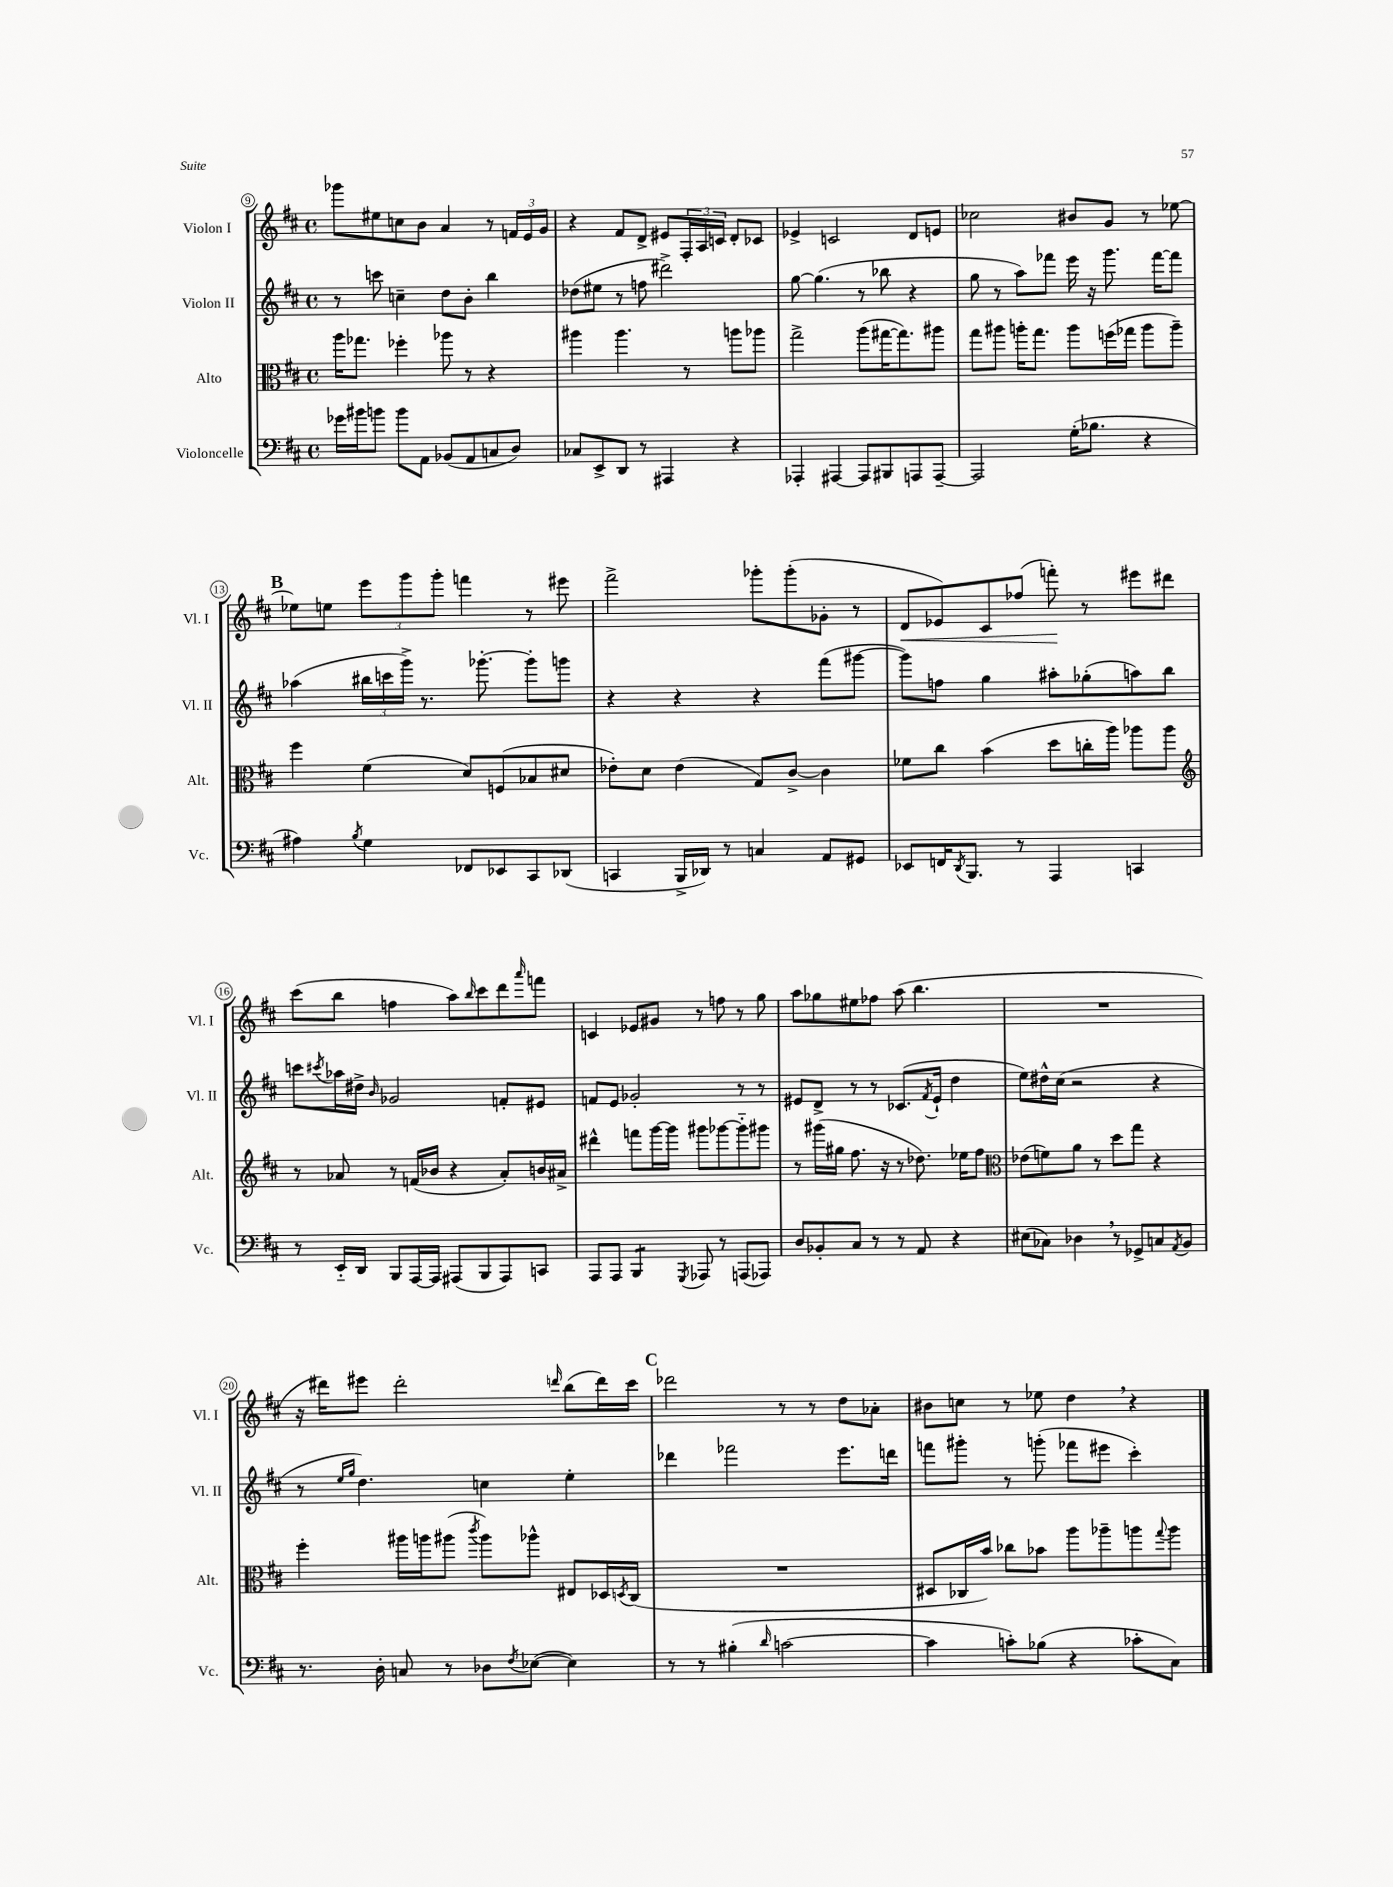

**kern	**kern	**kern	**kern
*staff4	*staff3	*staff2	*staff1
*clefF4	*clefC3	*clefG2	*clefG2
*k[f#c#]	*k[f#c#]	*k[f#c#]	*k[f#c#]
*M4/4	*M4/4	*M4/4	*M4/4
*met(c)	*met(c)	*met(c)	*met(c)
16g-	16aa	8r	8ggg-
16b#	8.gg-	.	.
8b	.	8ccc	8ee#
8b	4ff-'	4cc~	8cc
8AA	.	.	8b
(8BB-	8aa-	8dd	4a
8AA	8r	8b'	.
8C	4r	4bb	8r
8D)	.	.	24f
.	.	.	24e
.	.	.	24g
=	=	=	=
8C-	4aa#	(8dd-	4r
8EE^	.	8ee#	.
8DD	4.aa#	8r	8f#
8r	.	8ff	8d^
4AAA#	.	2ddd#^)	8e#
.	8r	.	24F#'
.	.	.	24A
.	.	.	24c
4r	8aa	.	8d'
.	8aa-	.	8c-
=	=	=	=
4AAA-'	2gg^	[8gg	4e-^
.	.	(4.gg]	.
[4AAA#	.	.	2c
8AAA#]	(8aa	8r	.
8BBB#	[16gg#	8bb-	.
.	8.gg#])	.	.
8AAA	.	4r	8d
[8AAA~	8aa#	.	8e
=	=	=	=
2AAA]	8gg	8gg	2cc-
.	8aa#	8r	.
.	16aa'	8aa)	.
.	8.gg	.	.
.	.	8fff-	.
(16G'	8aa	16eee	8b#
8.B-	.	16r	.
.	(16ff	8.ggg	8g
.	16gg-	.	.
4r	8aa	.	8r
.	.	[16fff-	.
.	8aa~)	8fff-]	[8ee-
=	=	=	=
4A#)	4ff#	(4aa-	8ee-]
.	.	.	8ee
8qB	.	.	.
4G	(4f#	24bb#	12eee
.	.	24ccc	.
.	.	24ggg^)	12ggg
.	.	8.r	.
.	.	.	12ggg'
8FF-	8d)	.	4fff
.	.	[8.ggg-'	.
8EE-	(8F	.	.
8CC#	8B-	8ggg-']	8r
(8DD-	8d#	8ggg	8eee#
=	=	=	=
4CC	8e-')	4r	2fff#^
.	8d	.	.
16BBB^	(4e-	4r	.
16DD-)	.	.	.
8r	.	.	.
4C	8G)	4r	8ggg-'
.	[8c#^	.	(8ggg-'
8AA	4c#]	(8fff#	8g-'
8GG#	.	[8ggg#	8r
=	=	=	=
8EE-	8f-	8ggg#])	8d
16FF	8cc#	8ff	8e-)
8qDD	.	.	.
8.BBB	.	.	.
.	(4b	4gg	8c#
8r	.	.	(8ff-
4AAA	8dd	8aa#'	8fff')
.	16cc'	(8gg-'	8r
.	16aa)	.	.
4CC	8aa-	8aa)	8eee#
.	8aa-	8bb	8ddd#
=	=	=	=
*	*clefG2	*	*
8r	8r	8ccc	(8ccc#
.	.	8qccc#	.
16EE'~	8a-	16aa-	8bb
16DD	.	16dd#^	.
.	.	16qqb	.
8BBB	8r	2g-	4ff
[16AAA	(16f	.	.
16AAA]	16b-	.	.
(8AAA#	4r	.	8aa)
.	.	.	16qqbb
8BBB	.	.	8ccc#
8AAA#)	8a-')	8f'	8ddd
.	.	.	16qqaaa
8CC	16b	8e#	8fff
.	16a#^	.	.
=	=	=	=
8AAA	4ddd#^^	8f	4c
8AAA	.	8e	.
4BBB	8fff	2g-'	8e-
.	[16ggg	.	8g#
.	16ggg]	.	.
8qGGG	.	.	.
8AAA-	8ggg#	.	8r
8r	[8ggg-	.	8ff
(8AAA	8ggg-'~]	8r	8r
8AAA-)	8ggg#	8r	8gg
=	=	=	=
8D	8r	8e#	8aa
8BB-'	(16ggg#	8d^	8gg-
.	16gg#	.	.
8C#	8.ff#	8r	8ee#
8r	.	8r	8ff-
.	16r	.	.
8r	8r	(8.c-	(8aa
8AA	8.dd-)	.	4.bb
.	.	8qf#	.
.	.	16e#`	.
4r	.	4dd	.
.	16ee-	.	.
.	8ff#	.	.
=	=	=	=
*	*clefC3	*	*
(8E#	(8e-	8ee)	1r
8C-)	8f)	16dd#^^	.
.	.	(16cc#	.
4D-	8a	2r	.
.	8r	.	.
8r	8dd	.	.
8GG-^	8gg	.	.
8C	4r	4r	.
8qAA	.	.	.
8BB	.	.	.
=	=	=	=
8.r	4ff#'	8r	16r
.	.	.	16ddd#)
.	.	16qqee	.
.	.	16qqgg	.
.	.	4.dd)	8eee#
16D'	.	.	.
8C	16aa#	.	2ddd#'
.	16aa	.	.
8r	(8aa#	.	.
.	8qccc#	.	.
8D-	8aa#)	4cc	.
8qF#	.	.	.
([8E-	8aa-^^	.	.
.	.	.	16qqddd
4E-])	8E#	4ee'	(8bb
.	16D-	.	16ddd)
.	8qD	.	.
.	(16C#	.	16ccc#
=	=	=	=
8r	1r	4ddd-	2ddd-
8r	.	.	.
(4B#'	.	2fff-	.
16qqd	.	.	.
[2c	.	.	8r
.	.	.	8r
.	.	8.eee	8dd
.	.	.	8a-'
.	.	16ddd	.
=	=	=	=
4c]	8D#	8fff	8b#
.	16C-	8ggg#'	8cc
.	16b)	.	.
8c')	8cc-	8r	8r
(8B-	8b-	(8ggg'	8ee-
4r	8aa	8fff-	4dd
.	8aa-~	8eee#	.
8c-'	8aa	4ccc#')	4r
.	8qqgg	.	.
8C#)	8aa	.	.
==	==	==	==
*-	*-	*-	*-
